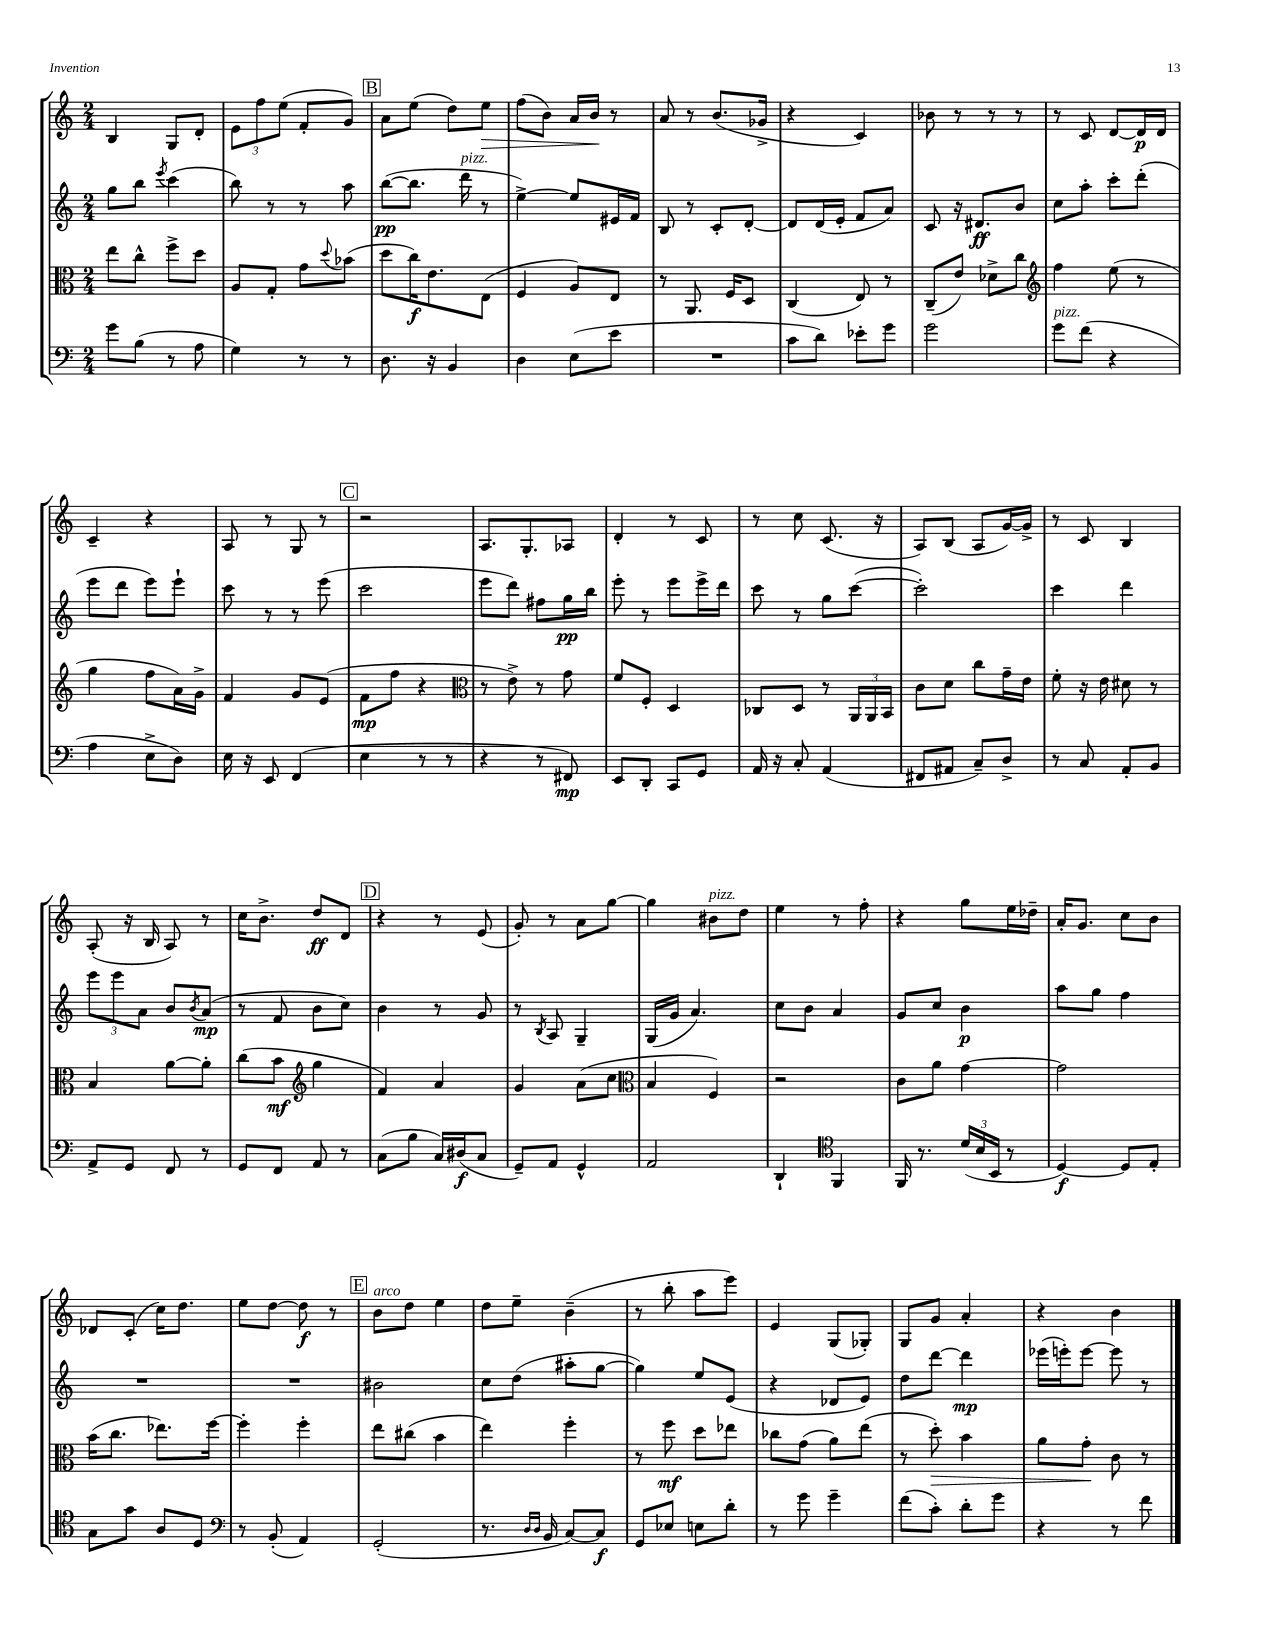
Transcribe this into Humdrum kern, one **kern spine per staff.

**kern	**kern	**kern	**kern
*staff4	*staff3	*staff2	*staff1
*clefF4	*clefC3	*clefG2	*clefG2
*k[]	*k[]	*k[]	*k[]
*M2/4	*M2/4	*M2/4	*M2/4
8g	8ee	8gg	4B
(8B	8cc^^	8bb	.
.	.	8qeee	.
8r	8ff^	(4ccc	8G
8A	8dd	.	8d'
=	=	=	=
4G)	8A	8bb)	12e
.	.	.	12ff
.	8G'	8r	.
.	.	.	(12ee
8r	8g	8r	8f'
.	8qqdd	.	.
8r	(8b-	8aa	8g)
=	=	=	=
8.D	8dd	([8bb	8a
.	16cc)	8.bb]	(8ee
16r	8.e	.	.
4BB	.	.	8dd)
.	.	16ddd	.
.	(8E	8r	8ee
=	=	=	=
4D	4F	[4ee^)	(8ff
.	.	.	8b)
(8E	8A)	8ee]	16a
.	.	.	16b
8e	8E	16e#	8r
.	.	16f	.
=	=	=	=
2r	8r	8B	8a
.	8.AA	8r	8r
.	.	8c'	(8.b
.	16F	.	.
.	8D	[8d'	.
.	.	.	16g-^
=	=	=	=
8c	(4C	8d]	4r
8d)	.	(16d	.
.	.	16e'	.
8e-'	8E)	8f	4c)
8g	8r	8a)	.
=	=	=	=
2g	(8C~	8c	8b-
.	8e)	16r	8r
.	.	8.d#	.
.	8d-^	.	8r
.	8cc	8b	8r
=	=	=	=
*	*clefG2	*	*
8g	4ff	8cc	8r
(8f	.	8aa'	8c
4r	(8ee	8ccc'	[8d
.	8r	(8ddd'	16d]
.	.	.	16d
=	=	=	=
4A	4gg	8eee	4c~
.	.	8ddd	.
8E^	8ff	8eee)	4r
8D)	16a)	8eee`	.
.	16g^	.	.
=	=	=	=
16E	4f	8ccc	8A
16r	.	.	.
8EE	.	8r	8r
(4FF	8g	8r	8G
.	(8e	(8eee	8r
=	=	=	=
4E	8f	2ccc	2r
.	8ff	.	.
8r	4r	.	.
8r	.	.	.
=	=	=	=
*	*clefC3	*	*
4r	8r	8eee	8.A
.	8e^)	8ddd)	.
.	.	.	8.G'
8r	8r	8ff#	.
8FF#)	8g	16gg	8A-
.	.	16bb	.
=	=	=	=
8EE	8f	8eee'	4d'
8DD'	8F'	8r	.
8CC	4D	8eee	8r
8GG	.	16eee^	8c
.	.	16ddd	.
=	=	=	=
16AA	8C-	8ccc	8r
16r	.	.	.
8C'	8D	8r	8cc
(4AA	8r	8gg	(8.c
.	24AA	([8ccc	.
.	24AA	.	.
.	.	.	16r
.	24BB	.	.
=	=	=	=
8FF#	8c	2ccc'])	8A)
8AA#	8d	.	(8B
8C~)	8cc	.	8A
8D^	16g~	.	[16g)
.	16e	.	16g^]
=	=	=	=
8r	8f'	4ccc	8r
8C	16r	.	8c
.	16e	.	.
8AA'	8d#	4ddd	4B
8BB	8r	.	.
=	=	=	=
8AA^	4B	12eee	(8A'
.	.	12eee	.
8GG	.	.	16r
.	.	12a	.
.	.	.	16B
8FF	[8a	8b	8A)
.	.	8qb	.
8r	8a']	(8a	8r
=	=	=	=
8GG	(8cc	8r	16cc
.	.	.	8.b^
8FF	8b	8f	.
*	*clefG2	*	*
8AA	4gg	8b	8dd
8r	.	8cc)	8d
=	=	=	=
(8C	4f)	4b	4r
8B	.	.	.
16C)	4a	8r	8r
(16D#	.	.	.
8C	.	8g	(8e
=	=	=	=
8GG~)	4g	8r	8g')
.	.	8qB	.
8AA	.	8A	8r
4GG^^	(8a	4G~	8a
.	8cc	.	[8gg
=	=	=	=
*	*clefC3	*	*
2AA	4B	(16G	4gg]
.	.	16g	.
.	.	4.a)	.
.	4F)	.	8b#
.	.	.	8dd
=	=	=	=
4DD`	2r	8cc	4ee
.	.	8b	.
*clefC4	*	*	*
4FF	.	4a	8r
.	.	.	8ff'
=	=	=	=
16FF	8c	8g	4r
8.r	.	.	.
.	8a	8cc	.
(24d	[4g	4b	8gg
24B	.	.	.
24BB	.	.	.
8r	.	.	16ee
.	.	.	16dd-~
=	=	=	=
[4D)	2g]	8aa	16a'
.	.	.	8.g
.	.	8gg	.
8D]	.	4ff	8cc
8E'	.	.	8b
=	=	=	=
8G	(16b	2r	8d-
.	8.cc	.	.
8g	.	.	(8c'
8A	8.ee-)	.	16cc)
.	.	.	8.dd
8D	.	.	.
.	[16ff	.	.
=	=	=	=
*clefF4	*	*	*
8r	4ff']	2r	8ee
(8BB'	.	.	[8dd
4AA)	4ff'	.	8dd]
.	.	.	8r
=	=	=	=
(2GG'	8ee	2b#	8b
.	(8cc#	.	8dd
.	4b	.	4ee
=	=	=	=
8.r	4ee)	8cc	8dd
.	.	(8dd	8ee~
16qqD	.	.	.
16qqD	.	.	.
16BB	.	.	.
[8C)	4ff'	8aa#'	(4b~
8C]	.	[8gg	.
=	=	=	=
8GG	8r	4gg])	8r
8E-	8ff	.	8bb'
8E	8dd	8ee	8aa
8d'	8ee-	(8e	8eee)
=	=	=	=
8r	8cc-	4r	4e
8g	(8g	.	.
4g~	8a)	8d-	(8G
.	(8ee	8e)	8G-')
=	=	=	=
(8f	8r	8dd	8G
8c')	8dd')	[8ddd	8g
8d'	4b	4ddd]	4a'
8g	.	.	.
=	=	=	=
4r	8a	(16eee-	4r
.	.	16eee')	.
.	8g'	[8eee	.
8r	8c	8eee]	4b
8f	8r	8r	.
==	==	==	==
*-	*-	*-	*-
